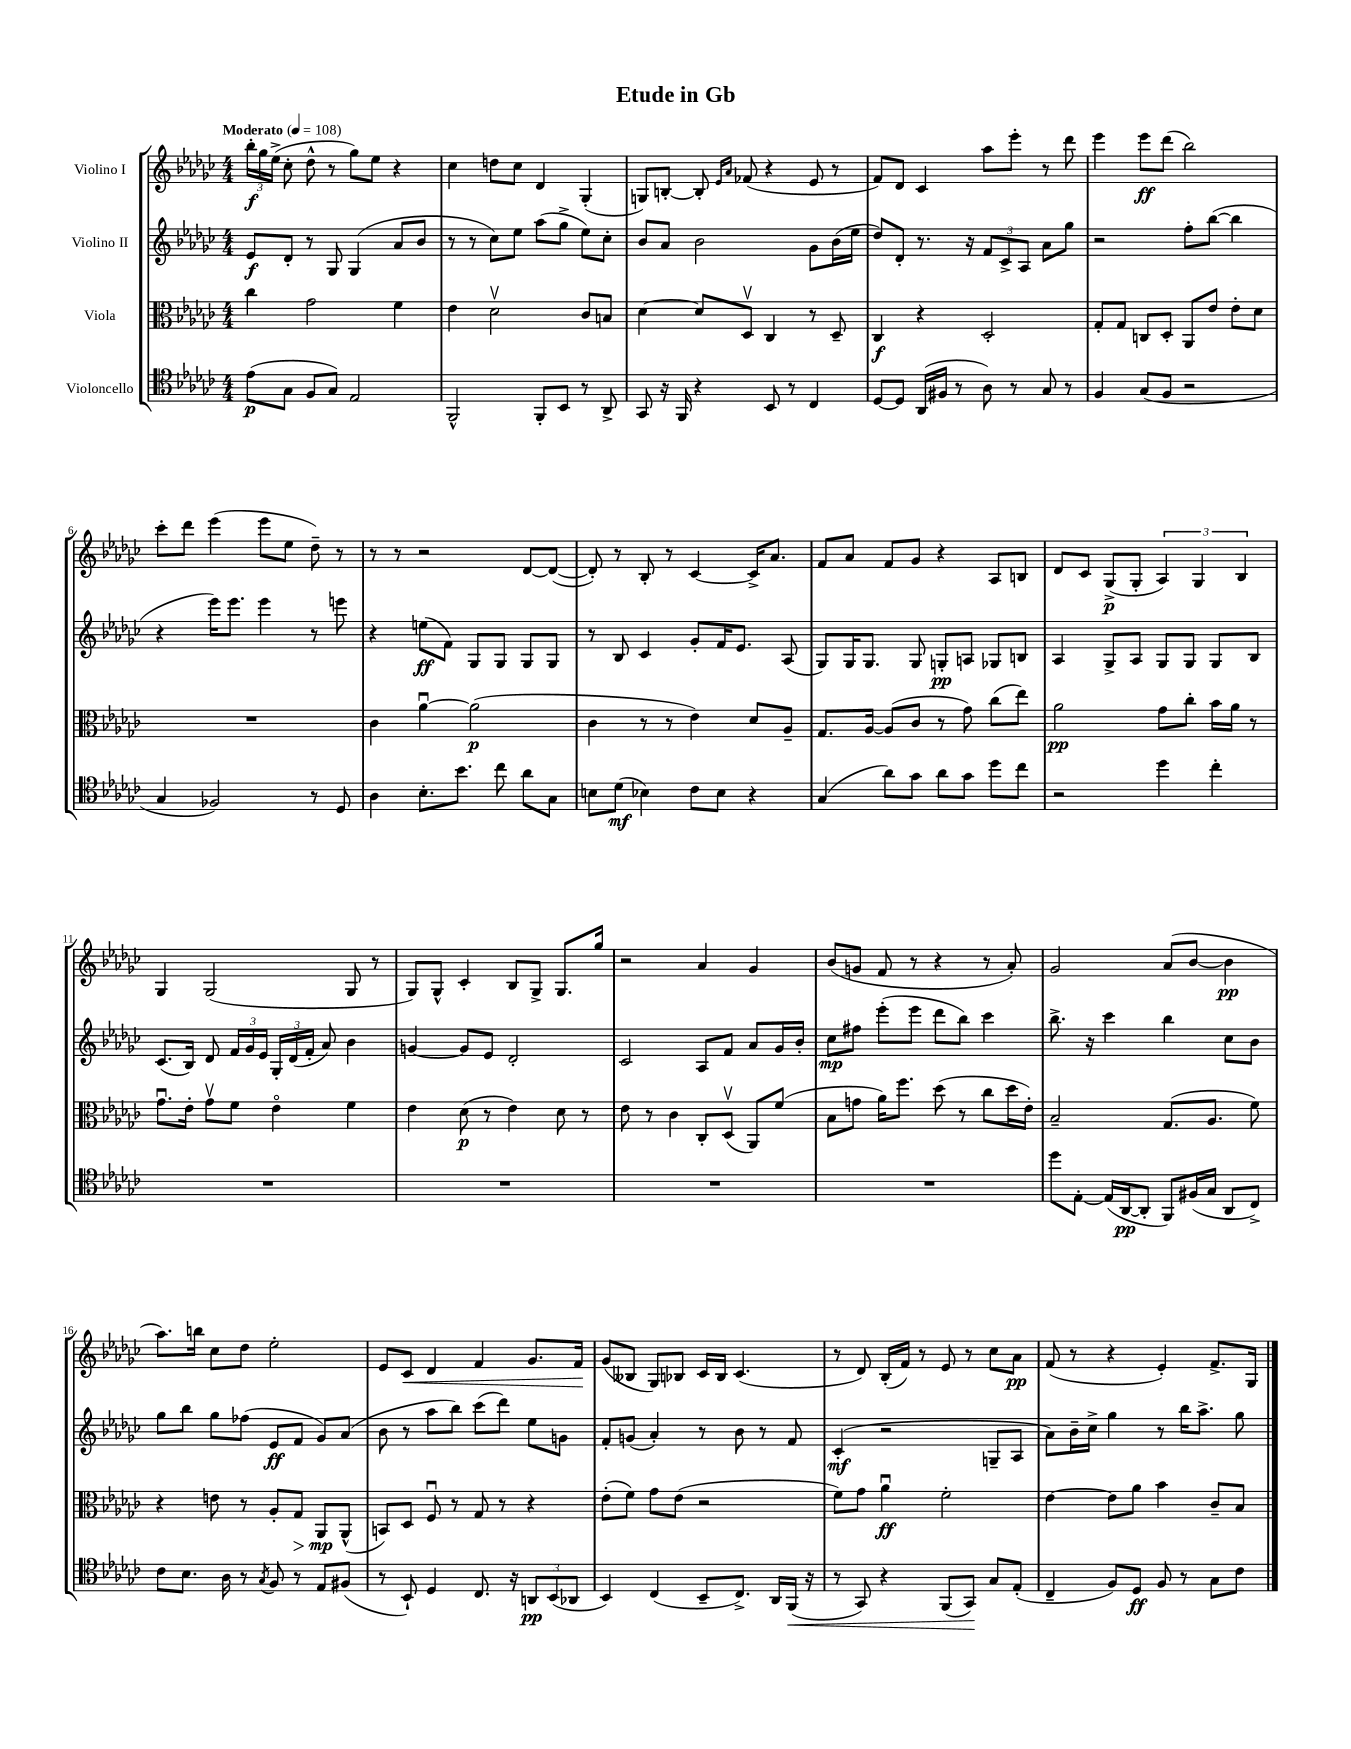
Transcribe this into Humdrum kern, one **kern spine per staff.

**kern	**kern	**kern	**kern
*staff4	*staff3	*staff2	*staff1
*clefC4	*clefC3	*clefG2	*clefG2
*k[b-e-a-d-g-c-]	*k[b-e-a-d-g-c-]	*k[b-e-a-d-g-c-]	*k[b-e-a-d-g-c-]
*M4/4	*M4/4	*M4/4	*M4/4
*MM108	*MM108	*MM108	*MM108
(8e-	4cc-	8e-	24bb-'
.	.	.	24gg-
.	.	.	(24ee-^
8G-	.	8d-'	8cc-'
8F	2g-	8r	8dd-^^
8G-)	.	8G-	8r
2E-	.	(4G-	8gg-)
.	.	.	8ee-
.	4f	8a-	4r
.	.	8b-	.
=	=	=	=
2FF^^	4e-	8r	4cc-
.	.	8r	.
.	2d-v	8cc-)	8dd
.	.	8ee-	8cc-
8FF'	.	(8aa-	4d-
8BB-	.	8gg-^	.
8r	8c-	8ee-)	(4G-'
8AA-^	8B	8cc-'	.
=	=	=	=
8GG-	[4d-	8b-	8G)
16r	.	8a-	[8B'
16FF	.	.	.
4r	8d-]	2b-	8B']
.	.	.	16qqe-
.	.	.	16qqa-
.	8D-v	.	(8f-
8BB-	4C-	.	4r
8r	.	.	.
4C-	8r	8g-	8e-
.	8D-~	(16b-	8r
.	.	16ee-	.
=	=	=	=
[8D-	4C-	8dd-)	8f)
8D-]	.	8d-'	8d-
(16AA-	4r	8.r	4c-
16F#	.	.	.
8r	.	.	.
.	.	16r	.
8A-)	2D-'	12f	8aa-
.	.	12c-^	.
8r	.	.	8eee-'
.	.	12A-	.
8G-	.	8a-	8r
8r	.	8gg-	8ddd-
=	=	=	=
4F	8G-'	2r	4eee-
.	8G-	.	.
(8G-	8C	.	8eee-
8F	8D-'	.	(8ddd-
2r	8AA-	8ff'	2bb-)
.	8e-	([8bb-	.
.	8e-'	4bb-]	.
.	8d-	.	.
=	=	=	=
4G-	1r	4r	8ccc-'
.	.	.	8ddd-
2F-)	.	16eee-)	(4eee-
.	.	8.eee-	.
.	.	4eee-	8eee-
.	.	.	8ee-
8r	.	8r	8dd-~)
8D-	.	8eee	8r
=	=	=	=
4A-	4c-	4r	8r
.	.	.	8r
8.B-'	[4a-u	(8ee	2r
.	.	8f)	.
8.b-	.	.	.
.	(2a-]	8G-	.
8cc-	.	8G-	.
8a-	.	8G-	[8d-
8G-	.	8G-	(8d-_
=	=	=	=
8B	4c-	8r	8d-'])
(8d-	.	8B-	8r
4B-)	8r	4c-	8B-'
.	8r	.	8r
8c-	4e-)	8g-'	[4c-
8B-	.	16f	.
.	.	8.e-	.
4r	8d-	.	16c-^]
.	.	.	8.a-
.	8A-~	(8A-	.
=	=	=	=
(4G-	8.G-	8G-)	8f
.	.	16G-	8a-
.	[16A-	8.G-	.
8a-)	(8A-]	.	8f
8g-	8c-	8G-	8g-
8a-	8r	8G'	4r
8g-	8g-)	8A	.
8dd-	(8cc-	8G-	8A-
8cc-	8ee-)	8B	8B
=	=	=	=
2r	2a-	4A-	8d-
.	.	.	8c-
.	.	8G-^	(8G-^
.	.	8A-	8G-'
4dd-	8g-	8G-	6A-)
.	8cc-'	8G-	.
.	.	.	6G-
4cc-'	16b-	8G-	.
.	16a-	.	.
.	.	.	6B-
.	8r	8B-	.
=	=	=	=
1r	8.g-u	(8.c-	4G-
.	16e-'	16B-)	.
.	8g-v	8d-	(2G-
.	8f	24f	.
.	.	24g-	.
.	.	24e-	.
.	4e-o	24G-'	.
.	.	(24d-	.
.	.	24f'	.
.	.	8a-)	.
.	4f	4b-	8G-
.	.	.	8r
=	=	=	=
1r	4e-	[4g	8G-)
.	.	.	8G-^^
.	(8d-	8g]	4c-'
.	8r	8e-	.
.	4e-)	2d-'	8B-
.	.	.	8G-^
.	8d-	.	8.G-
.	8r	.	.
.	.	.	16gg-
=	=	=	=
1r	8e-	2c-	2r
.	8r	.	.
.	4c-	.	.
.	8C-'	8A-	4a-
.	(8D-v	8f	.
.	8AA-)	8a-	4g-
.	(8f	16g-	.
.	.	16b-'	.
=	=	=	=
1r	8B-	8cc-	(8b-
.	8g	8ff#	8g
.	16a-)	(8eee-'	8f
.	8.ff	.	.
.	.	8eee-	8r
.	(8dd-	8ddd-	4r
.	8r	8bb-)	.
.	8cc-	4ccc-	8r
.	16dd-	.	8a-')
.	16e-')	.	.
=	=	=	=
8dd-	2B-~	8.bb-^	2g-
[8E-'	.	.	.
.	.	16r	.
(16E-]	.	4ccc-	.
[16AA-	.	.	.
8AA-']	.	.	.
8FF)	(8.G-	4bb-	(8a-
(16F#	.	.	[8b-
16G-	8.A-	.	.
8AA-	.	8cc-	4b-]
8C-^)	8f)	8b-	.
=	=	=	=
8c-	4r	8gg-	8.aa-)
8.B-	.	8bb-	.
.	.	.	16bb
.	8e	8gg-	8cc-
16A-	.	.	.
8r	8r	(8ff-	8dd-
8qG-	.	.	.
8F	8A-'	8e-	2ee-'
8r	8G-	8f	.
8E-	8AA-	8g-)	.
(8F#	(8AA-^^	(8a-	.
=	=	=	=
8r	8BB)	8b-	8e-
8BB-`)	8D-	8r	8c-
4D-	8Fu	8aa-	4d-
.	8r	8bb-)	.
8.C-	8G-	(8ccc-	4f
.	8r	8ddd-)	.
16r	.	.	.
12AA	4r	8ee-	8.g-
(12BB-	.	.	.
.	.	8g	.
12AA-	.	.	.
.	.	.	16f
=	=	=	=
4BB-)	(8e-'	8f'	(8g-
.	8f)	(8g	8B--
(4C-	8g-	4a-')	8G-)
.	(8e-	.	8B-
8BB-~	2r	8r	16c-
.	.	.	16B-
8.C-^)	.	8b-	(4.c-
.	.	8r	.
16AA-	.	.	.
(16FF	.	8f	.
16r	.	.	.
=	=	=	=
8r	8f)	(4c-'	8r
8GG-)	8g-	.	8d-)
4r	4a-u	2r	(16B-'
.	.	.	16f)
.	.	.	8r
(8FF	2f'	.	8e-
8GG-)	.	.	8r
8G-	.	8G~	8cc-
(8E-'	.	8A-	8a-
=	=	=	=
4C-~	[4e-	8a-)	(8f
.	.	16b-~	8r
.	.	16cc-^	.
8F)	8e-]	4gg-	4r
8D-	8a-	.	.
8F	4b-	8r	4e-')
8r	.	16bb-	.
.	.	8.aa-^	.
8G-	8c-~	.	8.f^
8c-	8B-	8gg-	.
.	.	.	16G-
==	==	==	==
*-	*-	*-	*-
